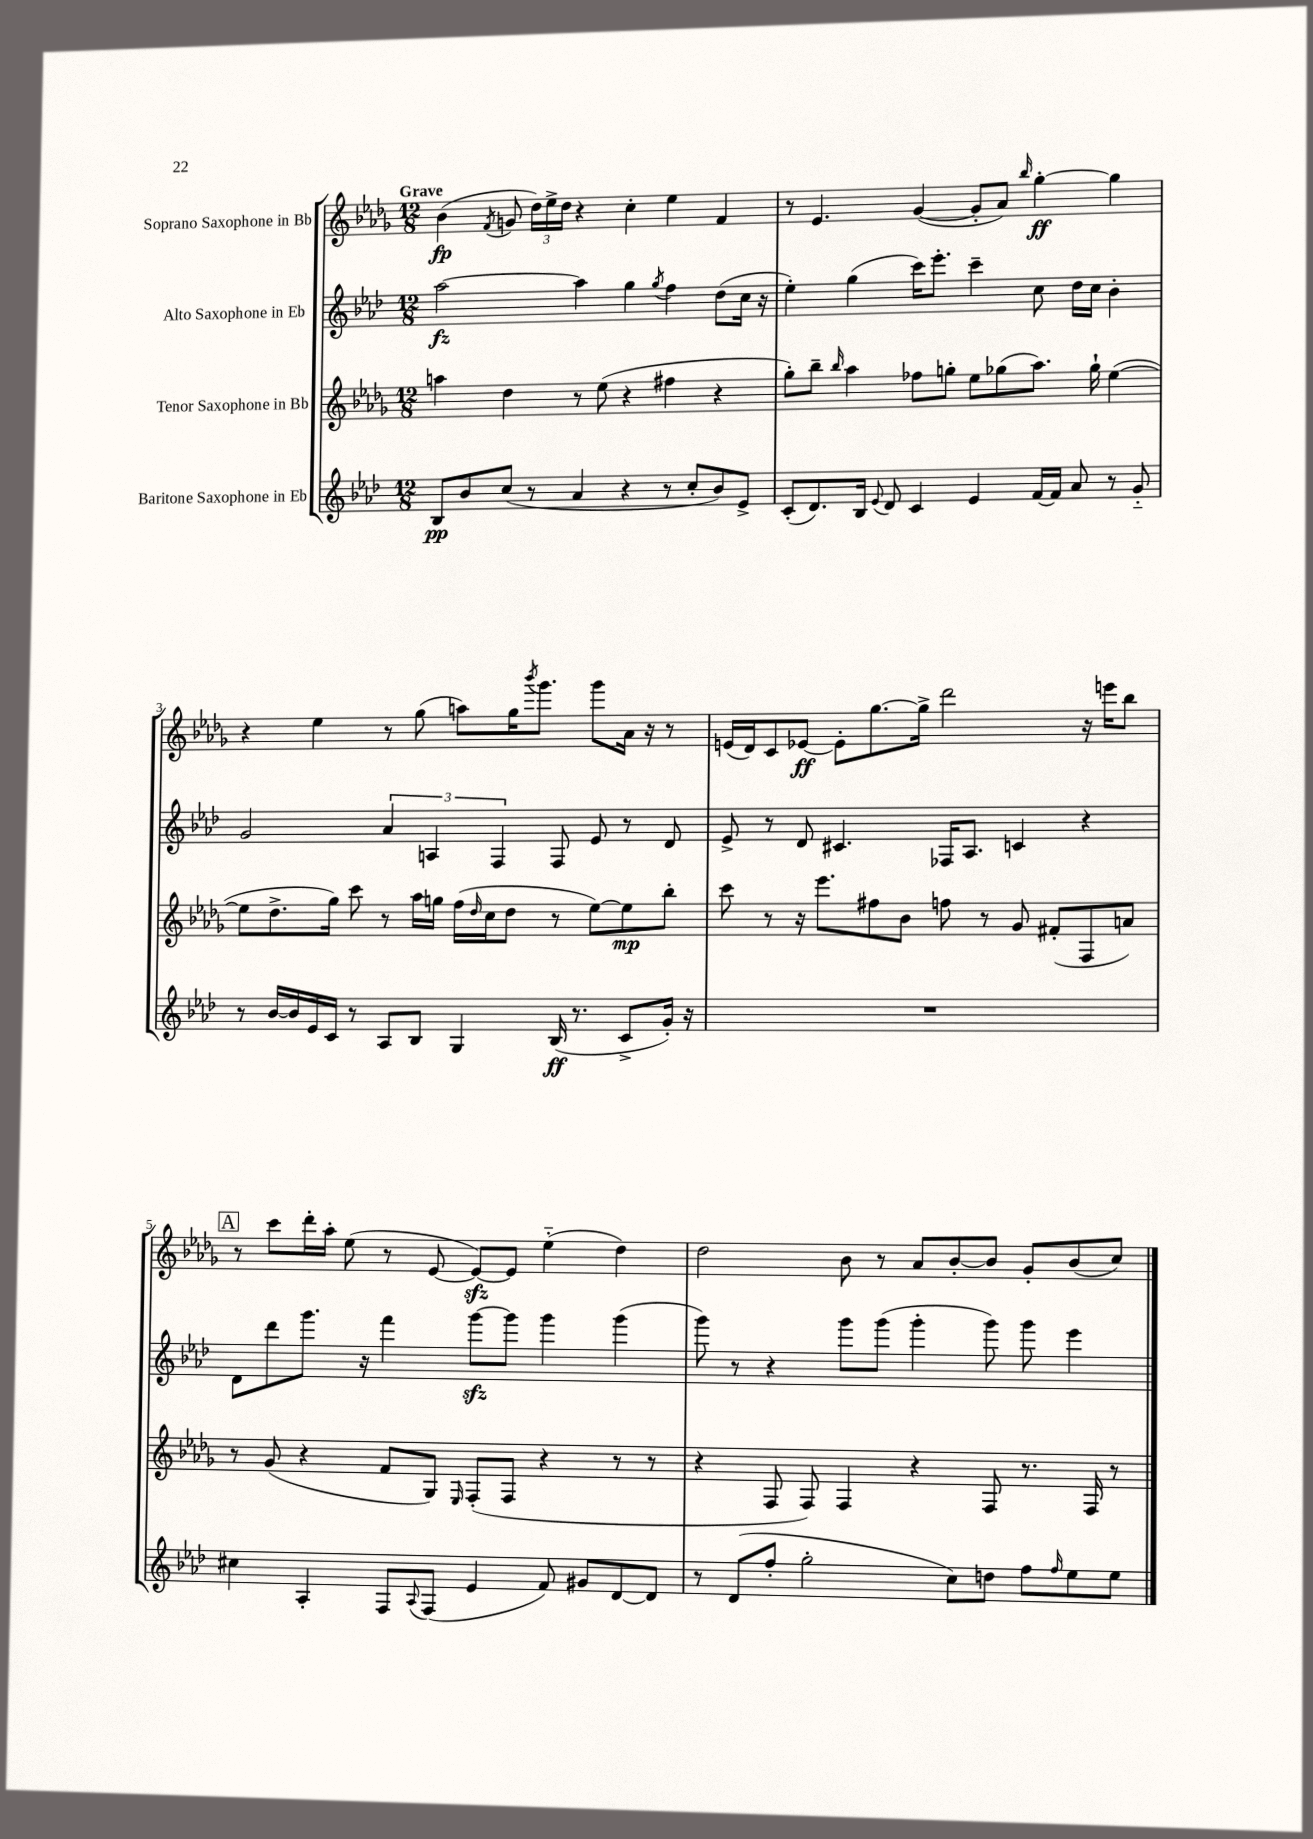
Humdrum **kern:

**kern	**kern	**kern	**kern
*staff4	*staff3	*staff2	*staff1
*clefG2	*clefG2	*clefG2	*clefG2
*k[b-e-a-d-]	*k[b-e-a-d-g-]	*k[b-e-a-d-]	*k[b-e-a-d-g-]
*M12/8	*M12/8	*M12/8	*M12/8
8B-	4aa	[2aa-	(4b-
8b-	.	.	.
.	.	.	8qf
(8cc	4dd-	.	8g
8r	.	.	24dd-)
.	.	.	24ee-^
.	.	.	24dd-
4a-	8r	4aa-]	4r
.	(8ee-	.	.
4r	4r	4gg	4cc'
.	.	8qgg	.
8r	4ff#	4ff	4ee-
8cc'	.	.	.
8b-)	4r	(8dd-	4f
8e-^	.	16cc	.
.	.	16r	.
=	=	=	=
(8c'	8gg-')	4ee-')	8r
8.d-)	8bb-~	.	4.e-
.	16qqbb-	.	.
.	4aa-	(4gg	.
16B-	.	.	.
8qqe-	.	.	.
8d-	.	.	.
4c	8ff-	16ccc)	([4g-
.	.	8.eee-'	.
.	8gg'	.	.
4e-	8ee-	4ccc~	8g-']
.	(8gg-	.	8a-)
.	.	.	16qqbb-
[16f	8.aa-)	8cc	[4gg-'
16f]	.	.	.
8a-	.	16dd-	.
.	16gg-`	16cc	.
8r	([4ee-	4b-'	4gg-]
8g'~	.	.	.
=	=	=	=
8r	8ee-]	2g	4r
[16b-	8.dd-^	.	.
16b-]	.	.	.
16e-	.	.	4ee-
16c	16gg-)	.	.
8r	8ccc	.	.
8A-	8r	6a-	8r
8B-	16aa-	.	(8gg-
.	.	6A	.
.	16gg	.	.
4G	(16ff	.	8aa)
.	16qqdd-	.	.
.	16cc	.	.
.	.	6F	.
.	8dd-	.	16gg-
.	.	.	8qbbb-
.	.	.	8.ggg-
(16B-	8r	8F	.
8.r	.	.	.
.	[8ee-)	8e-	8ggg-
8c^	8ee-]	8r	16a-
.	.	.	16r
16g')	8bb-'	8d-	8r
16r	.	.	.
=	=	=	=
1.r	8ccc	8e-^	(16e
.	.	.	16d-)
.	8r	8r	8c
.	16r	8d-	[8e-
.	8.eee-	.	.
.	.	4.c#	8e-']
.	8ff#	.	[8.gg-
.	8b-	.	.
.	.	.	16gg-^]
.	8ff	16F-	2ddd-
.	.	8.A-	.
.	8r	.	.
.	8g-	4c	.
.	(8f#'	.	.
.	8F	4r	16r
.	.	.	16eee
.	8a)	.	8bb-
=	=	=	=
4cc#	8r	8d-	8r
.	(8g-	8ddd-	8ccc
4A-'	4r	8.ggg	16ddd-'
.	.	.	16aa-'
.	.	.	(8ee-
.	.	16r	.
8F	8f	4fff	8r
8qqA-	.	.	.
(8F	8G-)	.	[8e-
.	16qqE-	.	.
4e-	(8F'	[8ggg	8e-_)
.	8F	8ggg]	8e-]
8f)	4r	4ggg	(4ee-'~
8g#	.	.	.
[8d-	8r	(4ggg	4dd-)
8d-]	8r	.	.
=	=	=	=
8r	4r	8ggg)	2dd-
(8d-	.	8r	.
8ff'	8F	4r	.
2gg'	8F)	.	.
.	4F	8ggg	8b-
.	.	(8ggg	8r
.	4r	4ggg'	8a-
8cc)	.	.	[8b-'
8dd	8F	8ggg)	8b-]
8ff	8.r	8ggg	8g-'
16qqff	.	.	.
8ee-	.	4eee-	(8b-
.	16F	.	.
8ee-	8r	.	8cc)
==	==	==	==
*-	*-	*-	*-
